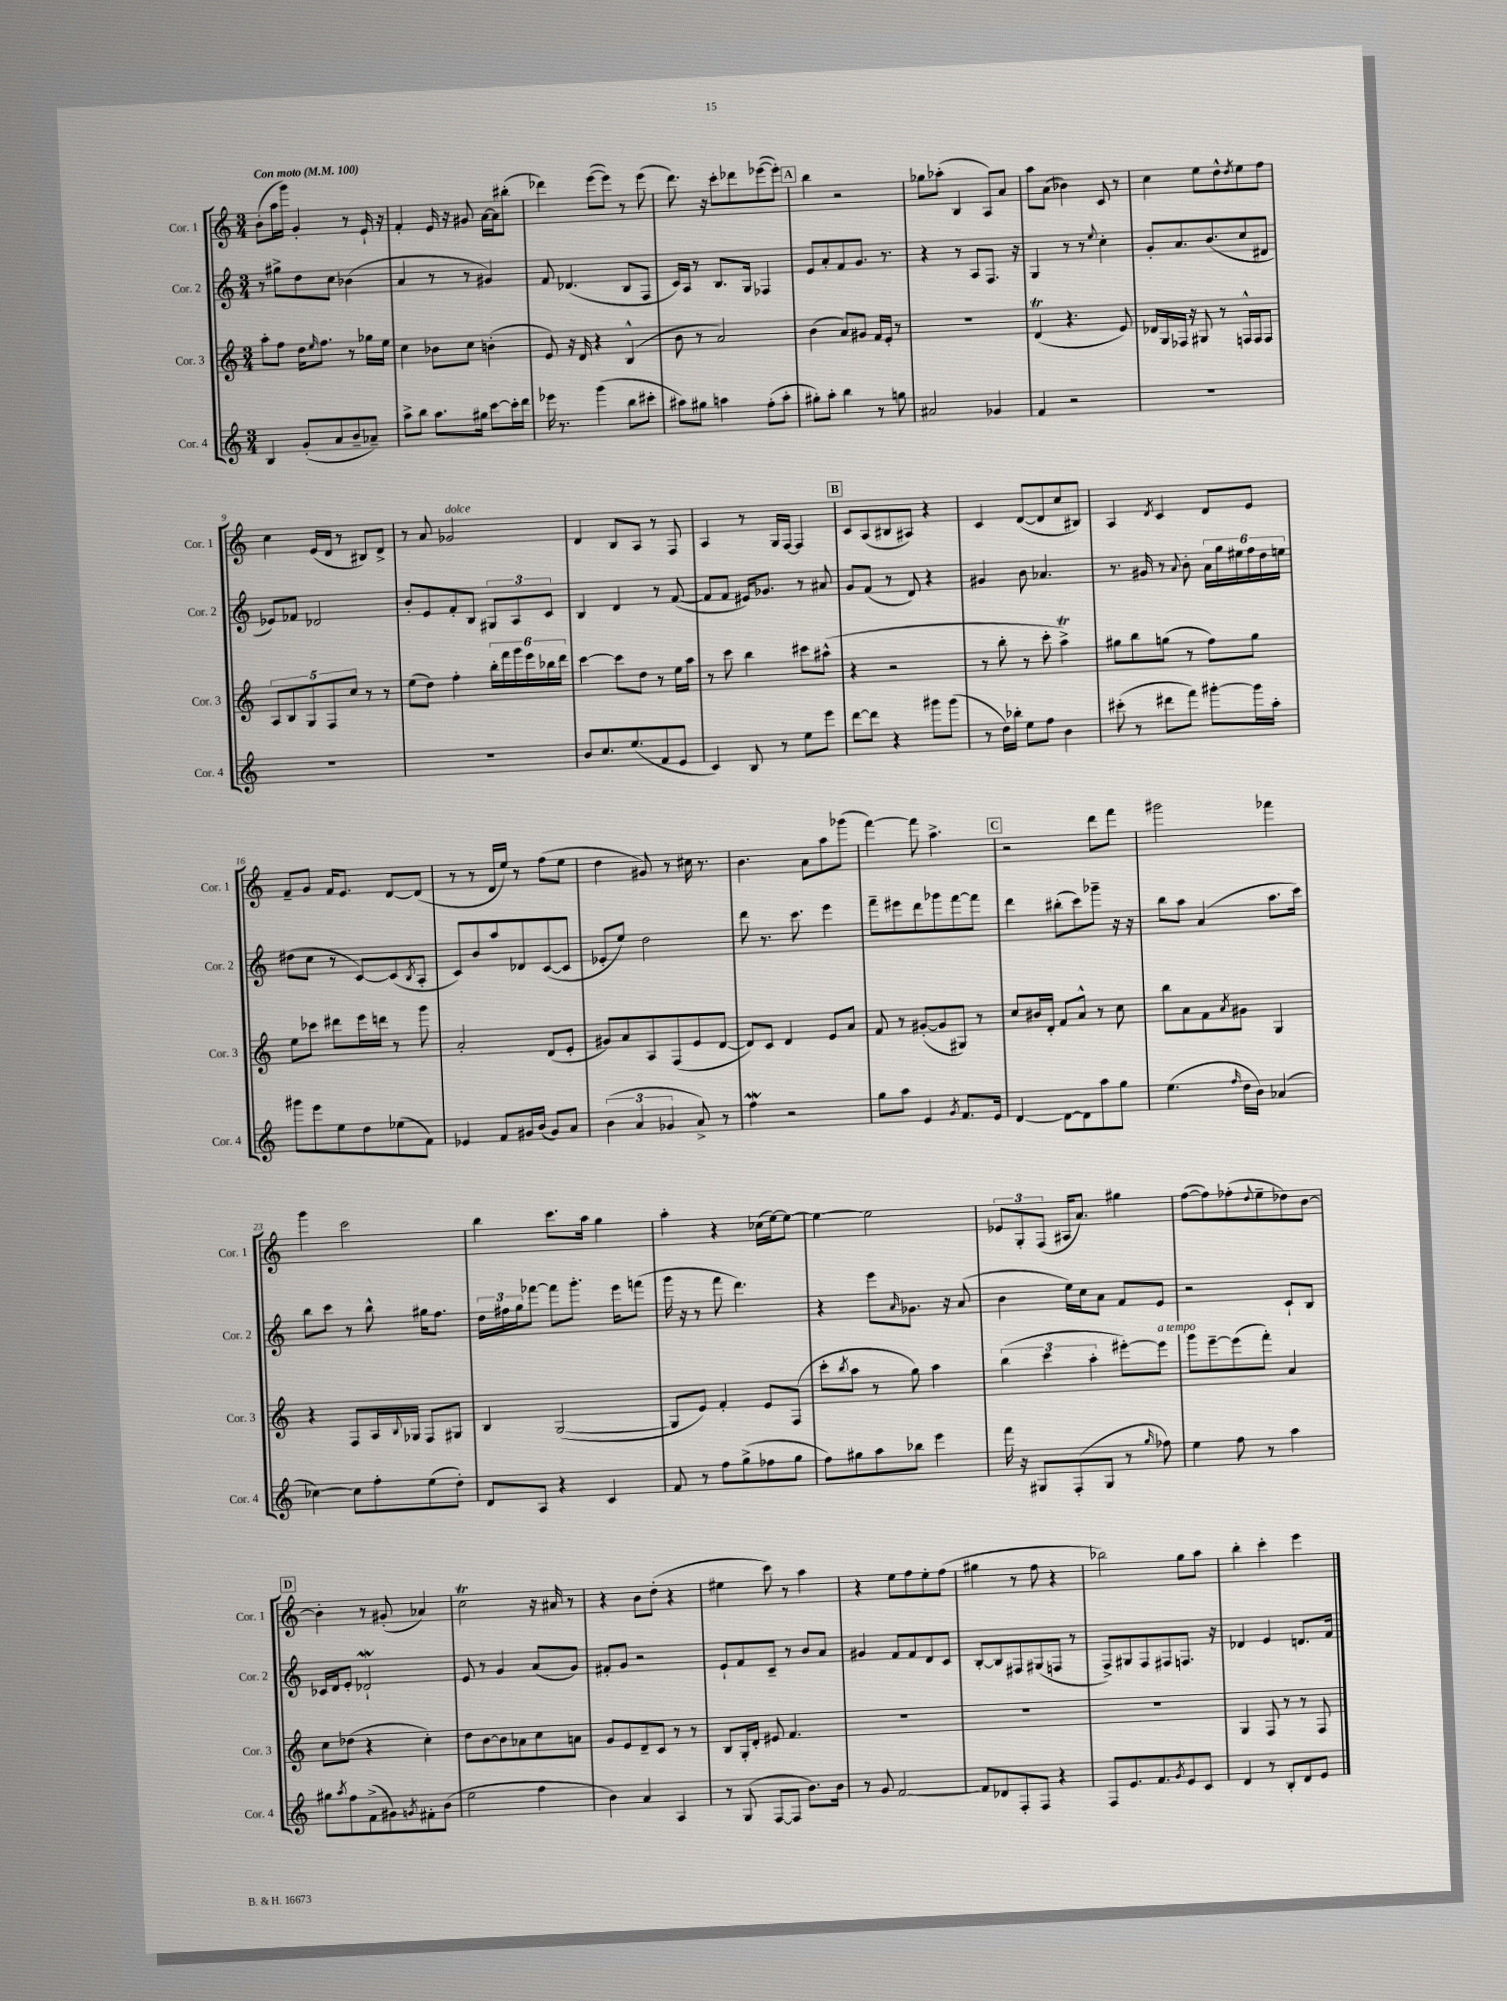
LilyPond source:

<<
\new StaffGroup <<
\new Staff = "s0" \with { instrumentName = "Cor. 1" shortInstrumentName = "Cor. 1" } {
    \clef treble \key c \major \numericTimeSignature \time 3/4 \tempo "Con moto" 4 = 100
    b'8-.( a''16 g'''16) g'4-. r8 e'16-! r16 |
    f'4-. e'16 r16 gis'8 a'16~ a'16 bis''8-.( |
    des'''4) e'''8~( e'''8) r8 e'''8( |
    d'''8.) r16 c'''8-. des'''8 ees'''8~( ees'''8-.) |
    \mark \markup { \box "A" } b''4 r2 |
    ges''8 aes''8-.( b4 a8) a'8 |
    a''8 a'8( bes'4) c'8 r8 |
    c''4 e''8 d''8-^ \acciaccatura { d''8 } e''8 f''8 |
    c''4 e'16( d'16 r8 bis8) d'8-> |
    r8 a'8 ges'2^\markup { \italic "dolce" } |
    d'4 b8 a8 r8 f8 |
    a4 r8 g16 f16~ f4 |
    \mark \markup { \box "B" } c'8 a8( bis8 ais8) r4 |
    c'4 d'8~( d'8 c''8 bis8) |
    a4 \acciaccatura { d'8 } c'4 d'8 e'8 |
    f'8-- g'8 f'16 e'8. d'8~ d'8( |
    r8 r8 d'16 e''16) r8 f''8( e''8 |
    d''4 gis'8) r8 cis''16 r8. |
    b'4. a'8 a''8 ges'''8( |
    f'''4~) f'''8 a''4.-> |
    \mark \markup { \box "C" } r2 d'''8 f'''8 |
    gis'''2 fes'''4 |
    g'''4 c'''2 |
    b''4 c'''8. a''16 g''4 |
    a''4-. r4 ces''16( e''16~) e''8~ |
    e''4~ e''2 |
    \tuplet 3/2 { ees'8 g8-. f8( } ais16 a'8.) gis''4 |
    f''8~( f''8) fes''8-.( \appoggiatura { d''8 } e''8-- des''8) b'8~ |
    \mark \markup { \box "D" } b'4-. r8 gis'8-.( aes'4) |
    c''2\trill r16 ais'16 r8 |
    r4 b'8 d''8-.( r4 |
    eis''4 c'''8) r8 a''4 |
    r4 e''8 f''8 e''8-. f''8( |
    gis''4 r8 f''8 r4 |
    bes''2) g''8 a''8 |
    b''4-. c'''4-. e'''4 \bar "|." |
}
\new Staff = "s1" \with { instrumentName = "Cor. 2" shortInstrumentName = "Cor. 2" } {
    \clef treble \key c \major \numericTimeSignature \time 3/4
    r8 gis''8-> d''8 c''8 bes'4( |
    a'4 r8 r8 gis'4) |
    f'8 des'4.( b8 f8 |
    c'16) a16 r8 b8. g16 fes4 |
    \mark \markup { \box "A" } e'8 a'8-. f'8 g'8. r8. |
    r4 r8 a8 f8. r16 |
    g4 r8 r8 \appoggiatura { e''8 } c''4-. |
    g'8-. a'8. b'8.( c''8 dis'8 |
    ees'8) fes'8 des'2 |
    b'8-. e'8 f'8-. b8 \tuplet 3/2 { gis8 a8 c'8 } |
    b4 d'4 r8 f'8~( |
    f'8 f'8 eis'16) ges'8. r8 ais'8 |
    \mark \markup { \box "B" } g'8 f'8( r8 d'8) r4 |
    gis'4 b'8 aes'4. |
    r8. gis'16 r8 \appoggiatura { a'8 } b'8-. \tuplet 6/4 { a'16 g''16 eis''16 f''16 d''16 e''16 } |
    dis''8( c''8 r8 c'8~) c'8( \acciaccatura { b8 } a8-. |
    c'8) b'8 a''8 des'8 c'8~( c'8 |
    ees'8-. e''8) d''2 |
    d'''8 r8. c'''8. e'''4 |
    f'''8-- eis'''8 d'''8 ges'''8 f'''8~ f'''8 |
    \mark \markup { \box "C" } d'''4 bis''8-.( c'''8) ges'''8-- r16 r16 |
    b''8 a''8 a'4( a''8. c'''16) |
    b''8 c'''8 r8 b''8-^ gis''16 f''8. |
    \tuplet 3/2 { d''16 fis''16 g''16 } fes'''8~ fes'''8 g'''8.-. e'''16 f'''8( |
    g'''16 r16 r8 f'''8 d'''4.) |
    r4 e'''8 \grace { a'16 } ges'8. r16 a'8( |
    b'4 e''16) c''16 a'8 f'8 e'8 |
    r2 c'8-! b8 |
    \mark \markup { \box "D" } ces'16 d'16 e'8-. des'2-!\mordent |
    e'8 r8 g'4 a'8( g'8) |
    fis'8-. g'8 r2 |
    e'8-! f'8 c'8-- r8 b'8 a'8 |
    gis'4 f'8 f'8 d'8 c'8 |
    b8~-. b8 fis8 gis8( f8 r8 |
    f8->) gis8 f8 fis8 f8. r16 |
    des'4 e'4 d'8. f'16 \bar "|." |
}
\new Staff = "s2" \with { instrumentName = "Cor. 3" shortInstrumentName = "Cor. 3" } {
    \clef treble \key c \major \numericTimeSignature \time 3/4
    a''8-. f''8 d''16 \grace { e''16 } f''8. r8 ges''16 e''16 |
    c''4 bes'8 c''8 b'4-.( |
    e'8) r16 d'16 r4 b4-^( |
    b'8 r8 a'2) |
    \mark \markup { \box "A" } b'4( a'8) gis'8 f'16 e'16-. r8 |
    R2. |
    d'4\trill( r4. e'8) |
    des'16 g16 fes16 r16 gis8 r8 f16-^ f16 f8 |
    \tuplet 5/4 { a8 b8 g8 f8 c''8 } r8 r8 |
    e''8( d''8) f''4-. \tuplet 6/4 { b''16-. f'''16 g'''16 e'''16 bes''16 d'''16 } |
    c'''4~ c'''8 d''8 r8 e''16 a''16 |
    r8 c'''8 b''4 cis'''8 ais''8-^( |
    \mark \markup { \box "B" } r4 r2 |
    r8 b''8-. r8 c'''8-. a''4->\trill) |
    gis''8 b''8 g''8( r8 f''8) g''8 |
    e''8 ces'''8 dis'''8 e'''16 d'''16 r8 g'''8 |
    a'2-. d'8( e'8-. |
    gis'8) a'8 a8 f8( e'8 d'8~ |
    d'8) c'8 d'4 e'8 a'8 |
    f'8 r8 gis'8~-.( gis'8 gis8) r8 |
    \mark \markup { \box "C" } c''8 bis'16 d'16-. f'8 a'8-^ r8 c''8 |
    b''8 a'8 f'8 \acciaccatura { a'8 } gis'8 g4 |
    r4 f8 a16 \appoggiatura { b8 } ges16 f8 gis8 |
    b4 g2~( |
    g8 e'8) f'4-. e'8 f8( |
    c'''8-. \acciaccatura { b''8 } a''8 r8 g''8) a''4 |
    \tuplet 3/2 { b''4( c'''4 a''4-. } eis'''8~-.) eis'''8^\markup { \italic "a tempo" } |
    g'''8 e'''8~-- e'''8( f'''8-.) a'4 |
    \mark \markup { \box "D" } c''8 des''8( r4 c''4-.) |
    d''8 b'8~ b'8 aes'8 c''8 a'8 |
    g'8 e'8 d'8-- c'8 r8 r8 |
    b8 g16-. d'16-. eis'8 f'4. |
    R2. |
    R2. |
    R2. |
    g4 f8 r8 r8 f8 \bar "|." |
}
\new Staff = "s3" \with { instrumentName = "Cor. 4" shortInstrumentName = "Cor. 4" } {
    \clef treble \key c \major \numericTimeSignature \time 3/4
    b4 g'8-.( a'8 b'8-- aes'8--) |
    a''8-> b''8 a''8. gis''16 c'''8~ c'''16-. d'''16 |
    ees'''16 r8. g'''4( b''8 cis'''8-. |
    ais''8) gis''8 a''4 f''8-.( a''8-. |
    \mark \markup { \box "A" } gis''8-.) a''8-. b''4 r8 g''8 |
    ais'2 ges'4 |
    f'4 r2 |
    R2. |
    R2. |
    R2. |
    b'8 c''8. e''8.( f'8 e'8 |
    c'4) b8 r8 e''8 e'''8 |
    \mark \markup { \box "B" } d'''8~ d'''8 r4 gis'''8 gis'''8( |
    r8 d''16) bes''16-. e''8 f''8 b'4 |
    cis'''8-.( r8 dis'''8 f'''8) gis'''8~-. gis'''16 a''16-. |
    gis'''8 e'''8 e''8 d''8 ees''8( f'8) |
    ees'4 f'8 gis'16 b'16( gis'8) a'8 |
    \tuplet 3/2 { b'4( a'4 ges'4 } a'8->) r8 |
    f''4\mordent r2 |
    g''8 a''8 e'4 \acciaccatura { g'8 } f'8. e'16 |
    \mark \markup { \box "C" } d'4~ d'8~ d'8 a''8 g''8 |
    e''4.( \grace { f''16 } d''16 b'16) aes'4( |
    ces''4~) ces''8 f''8-. e''8( d''8-.) |
    d'8 a8 r4 c'4 |
    f'8 r8 f''8 g''8->( fes''8 g''8 |
    f''8) gis''8 a''8 bes''8 e'''4 |
    f'''16 r16 gis8 f8-.( gis8 r8 \grace { g''16 } fes''8) |
    e''4 f''8 r8 a''4 |
    \mark \markup { \box "D" } gis''8 \acciaccatura { a''8 } f''8 f'8->( gis'8) \acciaccatura { g'8 } fis'8-. b'8( |
    e''2 f''4 |
    b'4) a'4 a4 |
    r8 g8( f8~ f8 b'8.) b'16 |
    r8 g'8 f'2~ |
    f'8 des'8 f8-. f8 r4 |
    f8 e'8. f'8. \acciaccatura { g'8 } e'8 c'8 |
    d'4 r8 b8-. d'8 e'8 \bar "|." |
}
>>
>>
